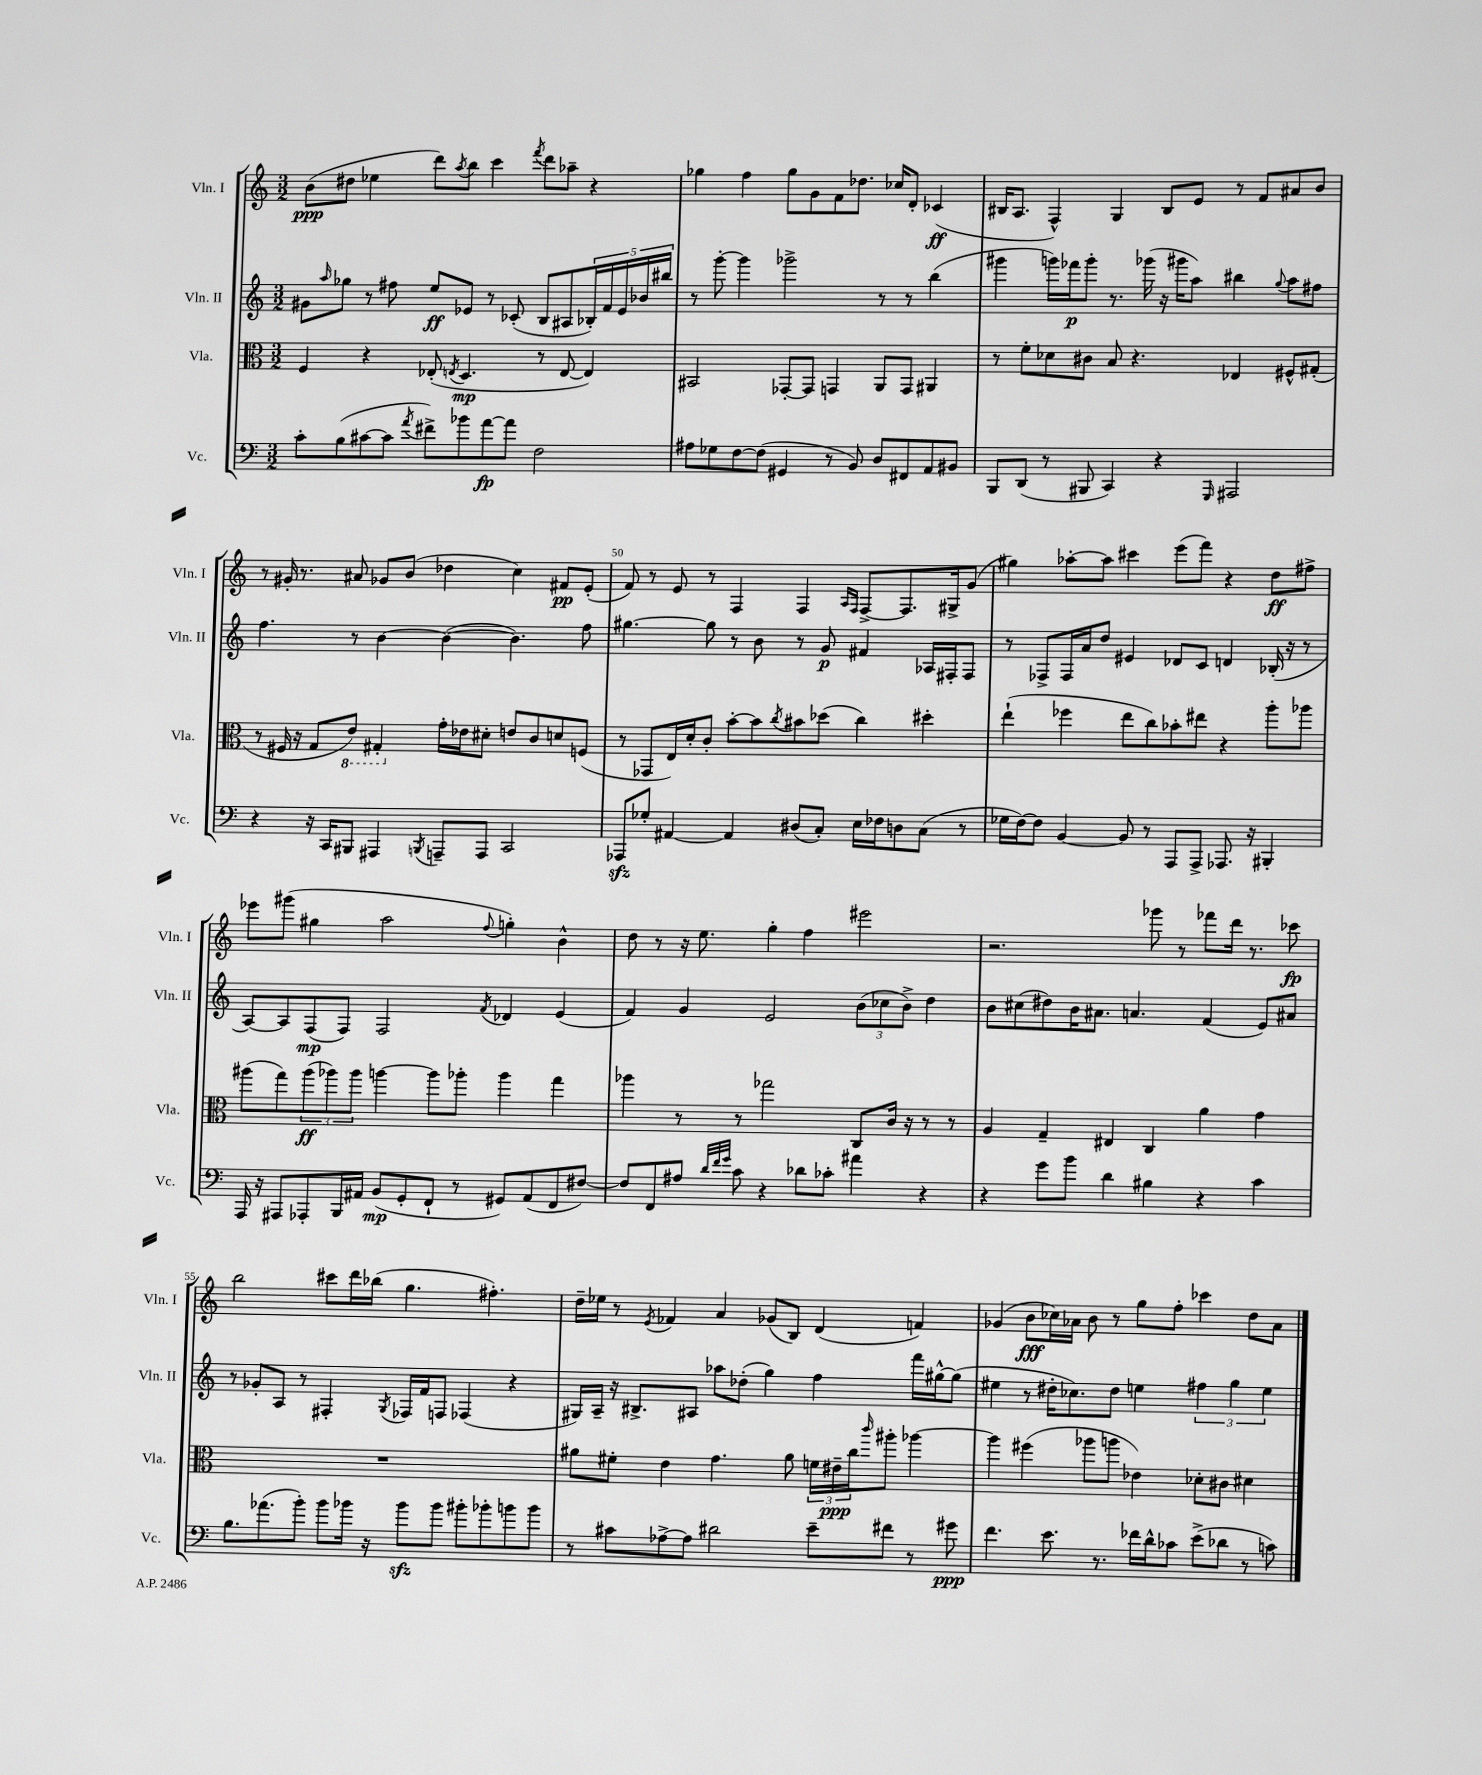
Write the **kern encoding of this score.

**kern	**kern	**kern	**kern
*staff4	*staff3	*staff2	*staff1
*clefF4	*clefC3	*clefG2	*clefG2
*k[]	*k[]	*k[]	*k[]
*M3/2	*M3/2	*M3/2	*M3/2
8c'	4F	8g#	(8b
.	.	16qqaa	.
(8B	.	8gg-	8dd#
[8c#	4r	8r	4ee-
8c#]	.	8ff#	.
8qa	.	.	.
8f#^)	(8E-'	8ee	8ddd)
.	8qE	.	8qaa
8b-	4.D	8e-	8bb
[8a	.	8r	4ccc
8a]	.	(8c-'	.
.	.	.	8qfff
2F	8r	8B	8ddd
.	[8E	8A#	8aa-~
.	4E])	20B-')	4r
.	.	20f	.
.	.	20e-	.
.	.	20b-	.
.	.	20bb#	.
=	=	=	=
8A#	2BB#	8r	4gg-
8G-	.	[8ggg'	.
[8F	.	4ggg]	4ff
(8F]	.	.	.
4GG#	[8GG-'	2ggg-^	8gg-
.	8GG-]	.	8g
8r	4GG	.	8f
8BB)	.	.	8.dd-
8D	8AA	8r	.
.	.	.	16cc-
8FF#	8GG	8r	8d'
8AA	4AA#	(4bb	(4c-
8BB#	.	.	.
=	=	=	=
8BBB	8r	4ggg#	16B#
.	.	.	8.A
(8DD	8f'	.	.
8r	8d-	16ggg)	4F^^)
.	.	16fff-	.
8BBB#	8c#	8ggg'	.
4CC)	8B	8.r	4G
.	4.r	.	.
.	.	(16ggg-	.
4r	.	16r	8B#
.	.	16ggg#	.
.	.	8aa)	8e
16qqGGG	.	.	.
2AAA#	4E-	4bb#	8r
.	.	.	8f
.	.	8qqgg	.
.	8F#^^	8aa	8a#
.	(8G#'	8ff#	8b
=	=	=	=
4r	8r	4.ff	8r
.	16F#	.	16g#'
.	16r	.	8.r
16r	8G	.	.
16CC	.	.	.
8BBB#	8E)	8r	8a#
4AAA#	4GG#'	[4b	8g-
.	.	.	(8b
8qBBB	.	.	.
8AAA~	16g'	(4b_	4dd-
.	16e-	.	.
8AAA	8d#'	.	.
2CC	8e	4.b])	4cc)
.	8c	.	.
.	8d	.	8f#
.	(8F	8ff	(8e'
=	=	=	=
8AAA-	8r	[4.gg#	8f)
8G-'	8GG-	.	8r
[4AA#	16E)	.	8e
.	16d'	.	.
.	8c'	8gg#]	8r
4AA#]	[8b'	8r	4F
.	8b]	8b	.
.	8qcc	.	.
(8D#	8b#	8r	4F
8C')	(8dd-	8g	.
.	.	.	16qqA
.	.	.	16qqF
16E	4cc)	4f#	[8F^
16F-	.	.	.
8D	.	.	8.F]
(8C	4dd#'	16A-	.
.	.	16F#'	16G#^
8r	.	8F#	(8g
=	=	=	=
16G-	(4ee`	8r	4gg#)
[16F)	.	.	.
8F]	.	8F-^	.
[4BB	4ff-	16F-	[8aa-'
.	.	16a	.
.	.	8dd	8aa-]
8BB]	8ee	4e#	4ccc#
8r	8cc)	.	.
8AAA	8b-'	8d-	(8eee
8AAA^	8ee#	8c	8fff)
8.AAA-	4r	4d	4r
16r	.	.	.
4BBB#'	8aa'	(16B-'	8dd
.	.	16r	.
.	8aa-	8r	8ff#^
=	=	=	=
16AAA	(8aa#	[8A)	8eee-
16r	.	.	.
8AAA#	8gg)	8A]	(8ggg#
8AAA-'	(12aa#	(8F	4gg#
.	12aa-)	.	.
16BBB	.	8F)	.
.	12aa-	.	.
16AA#	.	.	.
(8BB	[4aa	2F	2aa
8GG'	.	.	.
8FF`	8aa]	.	.
8r	8aa-'	.	.
.	.	8qf	8qqff
8GG#)	4aa-	4d-	4gg')
(8AA#	.	.	.
8FF	4gg	(4e	4b^^
[8F#)	.	.	.
=	=	=	=
8F#]	4aa-	4f)	8dd
8FF	.	.	8r
8A#	8r	4g	16r
.	.	.	8.ee
32qqd	.	.	.
32qqf	.	.	.
32qqg	.	.	.
8c	8r	.	.
4r	2gg-	2e	4gg'
8d-	.	.	4ff
8c-'	.	.	.
4a#	8C	(12b	2eee#
.	.	12cc-	.
.	16c	.	.
.	.	12b^)	.
.	16r	.	.
4r	8r	4dd	.
.	8r	.	.
=	=	=	=
4r	4A	8b	2.r
.	.	(8cc#	.
8g	4G~	8dd#)	.
8b	.	16b	.
.	.	8.a#	.
4d	4E#	.	.
.	.	4.a	.
4B#	4C	.	8ggg-
.	.	.	8r
4r	4a	(4f	8fff-
.	.	.	16ddd
.	.	.	8.r
4c	4g	8e)	.
.	.	8a#	8ccc-
=	=	=	=
8.B	1.r	8r	2bb
.	.	8g-'	.
(8.a-	.	.	.
.	.	8A	.
8b')	.	8r	.
8b	.	4F#'	8ccc#
16b-	.	.	16ddd
16r	.	.	(16bb-
.	.	8qG	.
8b-	.	16F-	4.gg
.	.	16f	.
8b-	.	8F	.
8b#'	.	(4F-	.
8b-'	.	.	4.ff#')
8b	.	4r	.
8b	.	.	.
=	=	=	=
8r	8a#	16G#)	16dd~
.	.	16A~	16ee-
8c#	8f#'	16r	8r
.	.	8.B#^	.
.	.	.	8qe
[8A-^	4e	.	4f-
8A-]	.	8A#	.
2d#	4.g	8aa-	4a
.	.	(8dd-'	.
.	.	4gg)	(8g-
.	8a#	.	8B)
8e~	24f	4ff	(4d
.	24e#~	.	.
.	24cc	.	.
.	16qqccc	.	.
8f#	8aa#'	.	.
8r	[4aa-	16fff	4f)
.	.	[16gg#^^	.
8g#	.	(8gg#]	.
=	=	=	=
4.f	4aa-]	4ee#	(4g-
.	(4ff#	8r	8b
8.e	.	16dd#'	16cc-)
.	.	8.cc-)	16a-
.	8aa-	.	8b
8.r	.	.	.
.	8aa	8dd#	8r
16f-	4e-)	4ee	8gg
16d^^	.	.	.
8c-	.	.	8ff'
(8e^	8d-'	6ff#	4ccc-
8d-	8c#	.	.
.	.	6gg	.
8r	4d#	.	8dd
.	.	6ee	.
8c)	.	.	8a-
==	==	==	==
*-	*-	*-	*-
